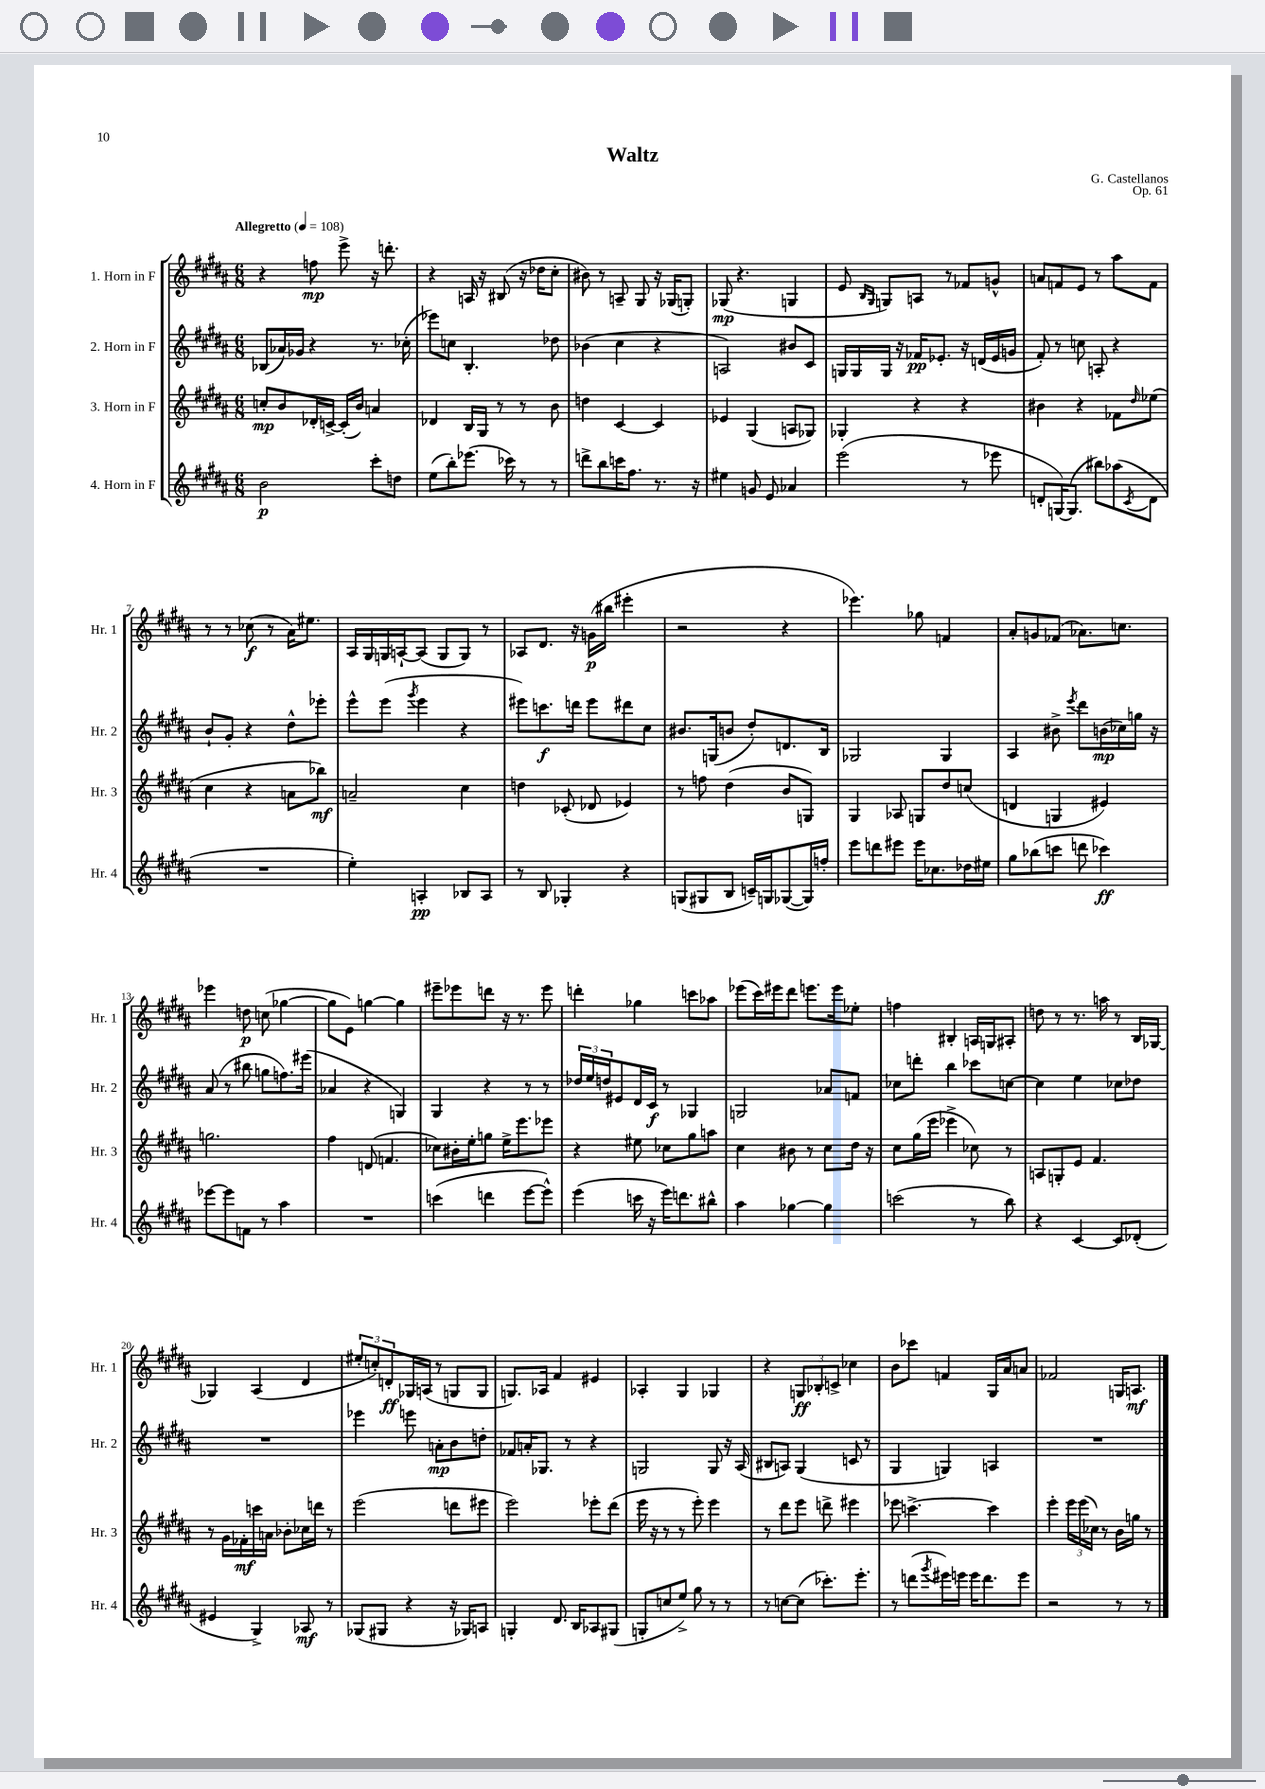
\header { title = "Waltz" composer = "G. Castellanos" opus = "Op. 61" }
<<
\new StaffGroup <<
\new Staff = "s0" \with { instrumentName = "1. Horn in F" shortInstrumentName = "Hr. 1" } {
    \clef treble \key b \major \numericTimeSignature \time 6/8 \tempo "Allegretto" 4 = 108
    r4 f''8\mp e'''8-> r16 d'''8.-. |
    r4 a16 r16 bis8( r16 des''16 cis''8-. |
    bis'8) r8 a8-- gis8 r16 ges16( g8-.) |
    ges8\mp( r4. g4 |
    e'8 \grace { b16 gis16 } g8) a8 r8 fes'8 g'8-^ |
    a'8 f'8 e'8 r8 ais''8 f'8 |
    r8 r8 ces''8\f( r8 ais'16) eis''8. |
    ais16 gis16 g16 a16~-! a8( g8 g8) r8 |
    aes8 dis'8. r16 g'16\p( bis''16 eis'''4-. |
    r2 r4 |
    ees'''4.) ges''8 f'4 |
    ais'8-. g'8 fes'8( aes'8.) c''8. |
    ees'''4 d''8\p c''8( ges''4~ |
    ges''8 e'8) g''4~ g''4 |
    eis'''8-- ees'''8 d'''8 r16 r8. ees'''8 |
    d'''4-. ges''4 c'''8 aes''8 |
    ees'''8( cis'''16) eis'''16 dis'''8 e'''8. e'''16 ees''8-. |
    f''4 bis4-. a16 g16 ais8-. |
    d''8 r8 r8. a''16 r8 b16 ges16~ |
    ges4 ais4( dis'4 |
    \tuplet 3/2 { eis''8-. c''8-.) d'8-.\ff } ges16 a16( r8 g8 g8 |
    g8.) aes16 fis'4 eis'4 |
    aes4-. gis4 ges4 |
    r4 \tuplet 3/2 { g8\ff bes8-. c'8-> } ces''4 |
    b'8 ces'''8 f'4 gis16 ais'16 a'8 |
    fes'2 g16 a8.\mf \bar "|." |
}
\new Staff = "s1" \with { instrumentName = "2. Horn in F" shortInstrumentName = "Hr. 2" } {
    \clef treble \key b \major \numericTimeSignature \time 6/8
    bes8( aes'16) ges'16 r4 r8. ces''16-.( |
    ees'''8) c''8 b4.-. des''8 |
    bes'4( cis''4 r4 |
    a2) bis'8 cis'8 |
    g16 g16 g16 r16 fes'16\pp ees'8.-. r16 d'16( ees'16 g'16 |
    fis'8-.) r8 c''8 a8-. r4 |
    b'8-! gis'8-. r4 dis''8-^ ees'''8-. |
    e'''8-^ e'''8( \acciaccatura { gis'''8 } e'''4 r4 |
    eis'''8) c'''8.\f d'''16 eis'''8 dis'''8 cis''8 |
    bis'8. g16( b'8 dis''8-.) d'8. b16 |
    ges2 ges4 |
    ais4 bis'8-> \acciaccatura { e'''8 } dis'''8 b'16\mp( ces''16) g''16 r16 |
    ais'8( r8 bis''8 g''8 f''8.) eis'''16( |
    aes'4 r4 g4) |
    gis4 r4 r8 r8 |
    \tuplet 3/2 { des''16 e''16 d''16 } eis'8 dis'16 cis'16\f r8 ges4 |
    g2 aes'8 f'8 |
    ces''8 d'''8-. b''4 ces'''8 c''8~ |
    c''4 e''4 ces''8 des''8 |
    R2. |
    ees'''4 e'''8 a'8-.\mp b'8 d''8-. |
    fes'8 a'16-. ges8. r8 r4 |
    g2 g8 r16 ais16( |
    bis8 a8) gis4( c'8 r8 |
    gis4 g4) a4 |
    R2. \bar "|." |
}
\new Staff = "s2" \with { instrumentName = "3. Horn in F" shortInstrumentName = "Hr. 3" } {
    \clef treble \key b \major \numericTimeSignature \time 6/8
    c''8-.\mp b'8 des'16-. c'16~-> c'16-.( b'16) a'4 |
    des'4 b16 gis16 r8 r8 b'8 |
    d''4 cis'4~ cis'4 |
    ees'4 gis4( a8 ges8) |
    ges4-. r4 r4 |
    bis'4 r4 fes'8 \grace { dis''16 } ees''8( |
    cis''4 r4 a'8 bes''8\mf) |
    a'2-- cis''4 |
    d''4 ces'8-.( des'8 ees'4) |
    r8 f''8 dis''4( b'8 g8) |
    gis4 aes8 g8 dis''8 c''8( |
    d'4 g4 eis'4) |
    g''2. |
    fis''4 d'8( f'4. |
    ces''8) bis'16-. e''16-. g''8 e''16-> e'''8. ees'''8 |
    r4 eis''8 ces''8 gis''8 a''8 |
    cis''4 bis'8 r8 cis''8 dis''16 r16 |
    cis''8 gis''16( e'''16 ees'''4-> ces''8) r8 |
    a8 g8-. e'8 fis'4. |
    r8 gis'16 fes'16-.\mf c'''16 a'16 bes'8-. ces''16 d'''16 r8 |
    e'''2( d'''8 eis'''8 |
    e'''2) ees'''8-. dis'''8( |
    e'''16 r16 r8 r8 e'''8-.) e'''4 |
    r8 dis'''8 e'''8 d'''8-> eis'''4 |
    ees'''8 c'''4.~-> c'''4 |
    e'''4-. \tuplet 3/2 { e'''16 e'''16( ces''16) } r8 b'16 g''16 r8 \bar "|." |
}
\new Staff = "s3" \with { instrumentName = "4. Horn in F" shortInstrumentName = "Hr. 4" } {
    \clef treble \key b \major \numericTimeSignature \time 6/8
    b'2\p cis'''8-. d''8 |
    e''8( b''8-.) ees'''8.( ces'''16) r8 r8 |
    d'''8-> b''8 c'''16 fis''8. r8. r16 |
    eis''4 g'8 e'8 aes'4 |
    e'''2( r8 ees'''8 |
    d'8-. g16~) g8.( bis''8) aes''8( \acciaccatura { cis'8 } d'8 |
    R2. |
    e''4-.) a4-.\pp bes8 a8 |
    r8 b8 ges4-. r4 |
    g8( gis8 b8 c'16--) g16 ges8~( ges16) f''16-. |
    e'''8 d'''8 eis'''8 eis'''16 ces''8. des''16 eis''16 |
    gis''8 bes''8( c'''8 d'''8 ces'''4\ff) |
    ees'''8~ ees'''8 f'8 r8 ais''4 |
    R2. |
    c'''4( d'''4 e'''8~ e'''8-^) |
    e'''4( c'''16 r16 e'''16) d'''8. bis''8-^ |
    ais''4 ges''4~ ges''4 |
    c'''2( r8 b''8) |
    r4 cis'4~ cis'8 des'8-.( |
    eis'4 gis4->) aes8\mf r8 |
    ges8( gis8 r4 r16 ges16) a8 |
    g4-. dis'8. b16 aes8 gis8( |
    g8-. c''8 e''8->) gis''8 r8 r8 |
    r8 c''8~ c''8( ces'''8.-.) e'''8.-. |
    r8 d'''8( \acciaccatura { gis'''8 } eis'''16) e'''16 e'''16 d'''8. e'''8 |
    r2 r8 r8 \bar "|." |
}
>>
>>
